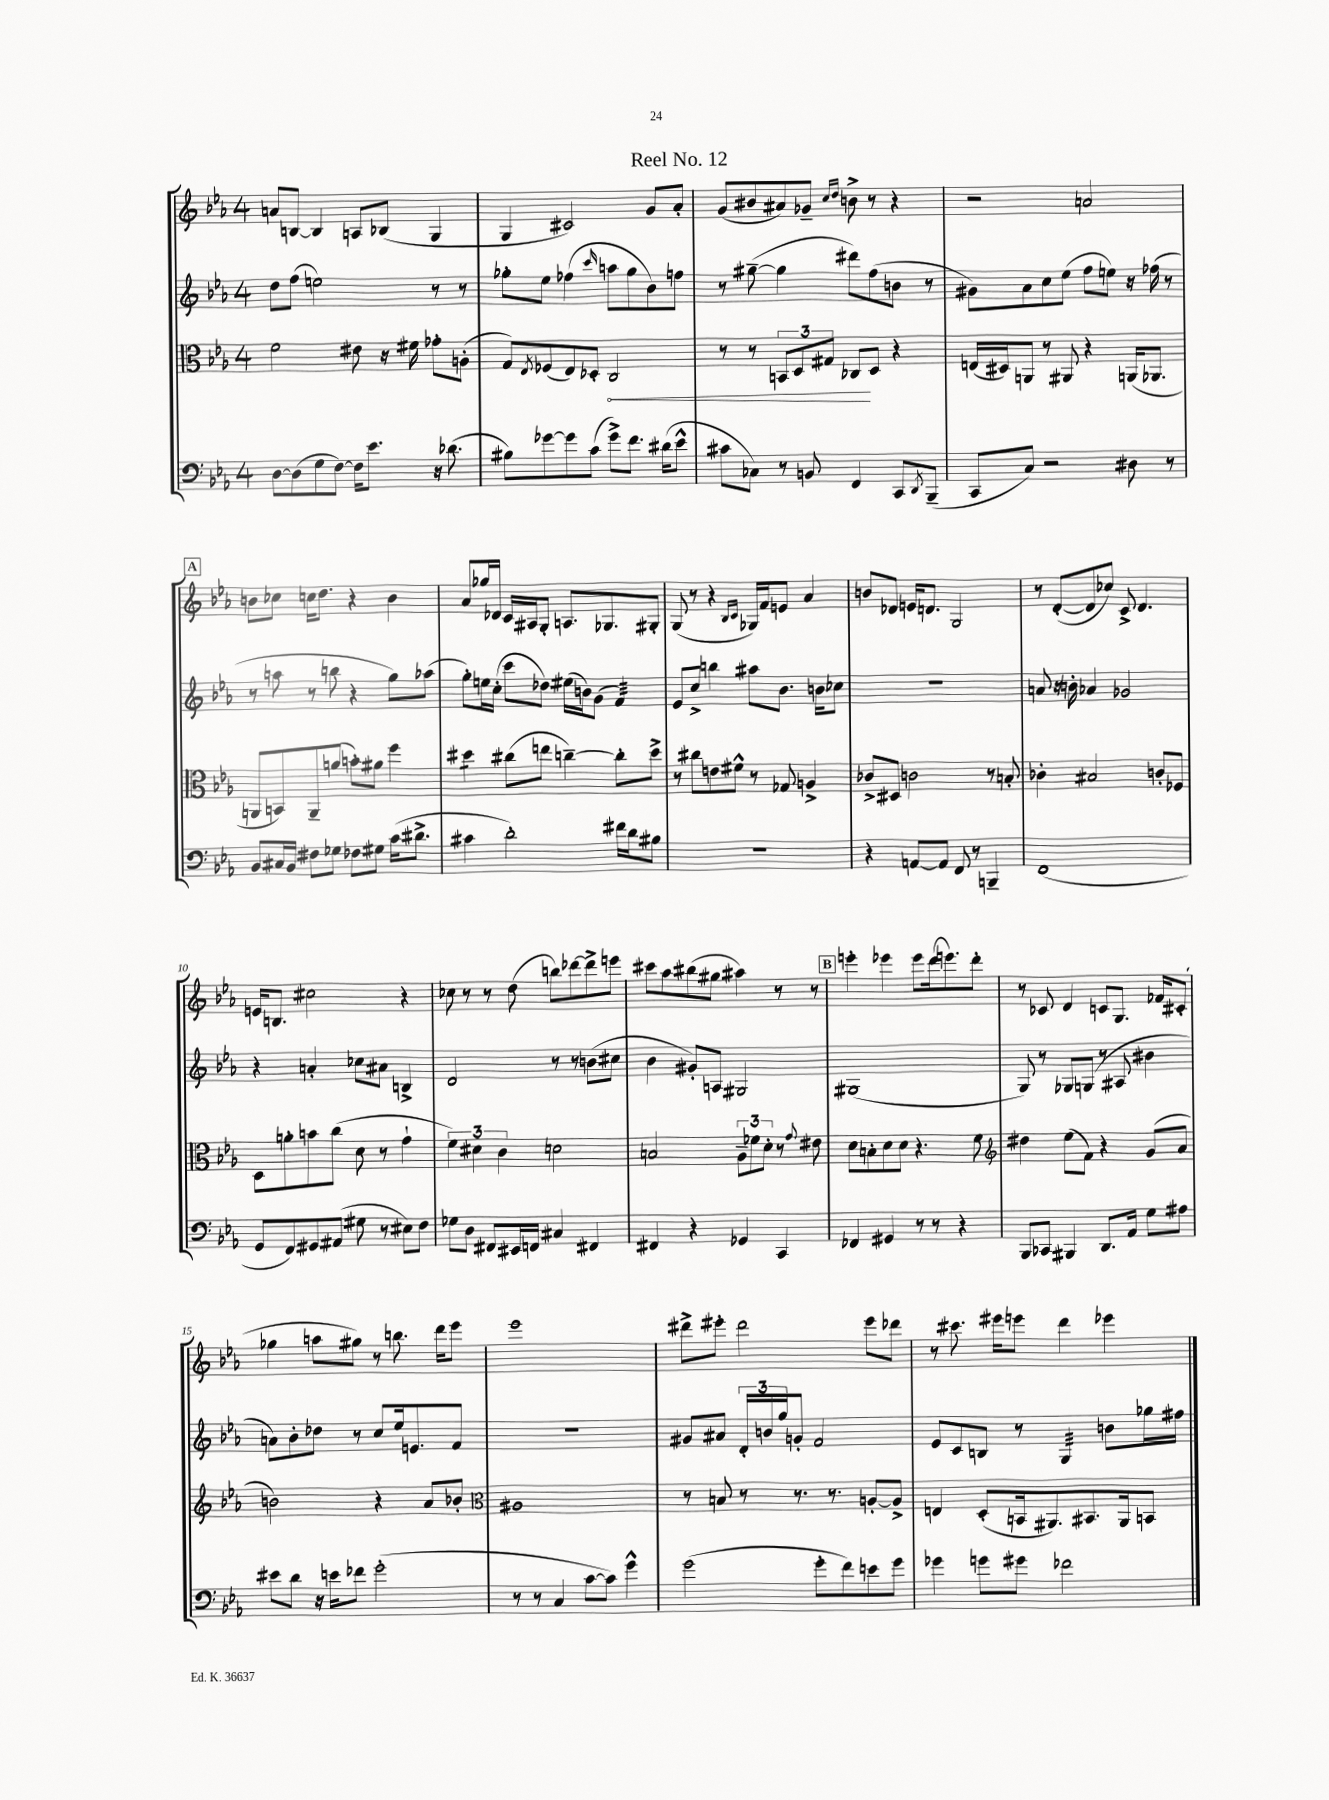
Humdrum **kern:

**kern	**kern	**kern	**kern
*staff4	*staff3	*staff2	*staff1
*clefF4	*clefC3	*clefG2	*clefG2
*k[b-e-a-]	*k[b-e-a-]	*k[b-e-a-]	*k[b-e-a-]
*M4/4	*M4/4	*M4/4	*M4/4
[8D	2f	8dd	8a
(8D]	.	(8ff	[8B
8G	.	2ee)	4B]
[8F)	.	.	.
16F]	8e#	.	8A
8.e-	.	.	.
.	16r	.	(8B-
.	16f#	.	.
16r	8g-'	8r	4G
(8.d-	.	.	.
.	(8A'	8r	.
=	=	=	=
8B#)	8G)	8gg-'	4G
.	8qE-	.	.
[8g-	(8F-	8ee-	.
8g-]	8E-)	(4ff-	2c#)
(8c	8D-'	.	.
.	.	16qqccc	.
8g-^)	2C	8aa	.
8.f	.	8gg-	.
.	.	8b-)	8g
(16d#	.	.	.
8e-^^	.	8ff	8a-'
=	=	=	=
8c#	8r	8r	(8g
8C-)	8r	([8gg#~	8b#
8r	12BB	4gg#]	8a#)
.	12D	.	.
8BB	.	.	8g-~
.	12G#	.	.
.	.	.	16qqcc
.	.	.	16qqdd
4FF	8C-	8ddd#)	8b^
.	8D	(8ff	8r
8CC	4r	8b	4r
8qDD	.	.	.
(8BBB-~	.	8r	.
=	=	=	=
8CC	(16E	8g#)	2r
.	16D#)	.	.
8C)	8AA	8a-	.
2r	8r	8cc	.
.	8AA#	(8ee-	.
.	4r	8ff	2a
.	.	8ee)	.
8D#	(16AA	16r	.
.	8.AA-	(16ff-	.
8r	.	8r	.
=	=	=	=
8BB-	8AA	8r	8b
16C#	8BB)	8aa	8cc-
16BB-	.	.	.
8F#	8AA~	8r	16cc
.	.	.	8.dd
8G-	(8a	8bb	.
8F-	8b')	4r	4r
8G#	8a#	.	.
(16c	4ff	8gg)	4b
8.d#^	.	.	.
.	.	(8aa-	.
=	=	=	=
4c#	4dd#	8gg')	8a-
.	.	16ee	16gg-
.	.	(16cc'	16d-
2d')	(8cc#	8ccc	16c
.	.	.	16A#
.	8ee	8dd-)	8G'
.	[4cc~)	(16ee#	8.A
.	.	16b)	.
.	.	(8g	.
.	.	.	8.G-
16f#	8cc']	4f)	.
16d	.	.	.
8B#	8dd#^	.	8G#'
=	=	=	=
1r	8r	8e-	(8G
.	8cc#	8cc^	8r
.	8e	4bb	4r
.	8f#^^	.	.
.	.	.	16qqB-
.	.	.	16qqc
.	8r	8aa#	16G-)
.	.	.	16f
.	8G-	8.b-	8e
.	4A^	.	4a-
.	.	16b	.
.	.	8cc-	.
=	=	=	=
4r	8c-^	1r	8b
.	8D#	.	8d-
[8AA	2c	.	16e
.	.	.	8.d
8AA]	.	.	.
8FF	.	.	2G
8r	.	.	.
4BBB~	8r	.	.
.	8B'	.	.
=	=	=	=
(1FF	4c-'	8a	8r
.	.	16r	([8d'
.	.	16b'	.
.	2B#	4a-	8d]
.	.	.	8cc-)
.	.	2g-	8c^
.	.	.	4.d
.	8c'	.	.
.	8F-	.	.
=	=	=	=
8GG	8D	4r	16e
.	.	.	8.B
8FF)	8a'	.	.
8GG#	8b	4a'	2cc#
(8AA#	(8cc	.	.
8G#	8d	8cc-	.
8r	8r	8a#	.
8E#)	4g`	4B^	4r
8F	.	.	.
=	=	=	=
8G-	6f)	2d	8cc-
8D	.	.	8r
.	6d#	.	.
8FF#	.	.	8r
.	6c	.	.
16EE#	.	.	(8dd
16FF	.	.	.
4C#	2d	8r	8bb)
.	.	8r	[8ddd-
4FF#	.	(8b	8ddd-^]
.	.	8cc#	8eee
=	=	=	=
4FF#	2B	4b-	8ccc#
.	.	.	8aa-
4r	.	8g#')	(8bb#
.	.	8A	8gg#
4GG-	12A-~	2G#	4aa#)
.	12f-	.	.
.	12d'	.	.
4CC	8r	.	8r
.	8qqg	.	.
.	8e#	.	8r
=	=	=	=
4FF-	8d	(1G#	4eee'
.	8B'	.	.
4GG#	8d	.	4eee-
.	8d	.	.
8r	4.r	.	8eee-
8r	.	.	(16ddd
.	.	.	8.eee)
4r	.	.	.
.	8f	.	8ddd'
=	=	=	=
*	*clefG2	*	*
8BBB-	4dd#	8G)	8r
8CC-	.	8r	8c-
4BBB#	(8ee-	8G-	4d
.	8f)	(8G	.
8.DD	4r	8r	8c
.	.	8A#	8.G
16AA-	.	.	.
8G	(8g	4b#	.
.	.	.	16f-
8A#	8a-	.	(8c#'
=	=	=	=
8e#	2b)	8a)	4gg-
8d	.	8b-'	.
16r	.	8dd-	8aa
16e	.	.	.
8f-	.	8r	8gg#)
(2g'	4r	8cc	8r
.	.	16ee-	8.bb
.	.	8.e	.
.	8a-	.	.
.	.	.	16ddd
.	8b-'	8f	8eee-
=	=	=	=
*	*clefC3	*	*
8r	1A#	1r	1eee-
8r	.	.	.
4C	.	.	.
[8c	.	.	.
8c])	.	.	.
4g^^	.	.	.
=	=	=	=
(2g	8r	8g#	8ddd#^
.	8B	8a#	8eee#'
.	8r	24d'	2ddd#
.	.	24b	.
.	.	24gg	.
.	8.r	8g'	.
8g'	.	2f	.
.	8.r	.	.
8f)	.	.	.
8e	[8A'	.	8eee#
8g	8A^]	.	8ddd-
=	=	=	=
4g-	4E	8e-	8r
.	.	8c	8.ccc#
8g	(8D'	8B	.
.	.	.	16eee#
8g#	16BB	8r	8eee
.	8.AA#)	.	.
2f-	.	4G	4ddd
.	8.BB#	.	.
.	.	8b	4eee-
.	16AA#	.	.
.	8BB	16gg-	.
.	.	16ff#	.
==	==	==	==
*-	*-	*-	*-
